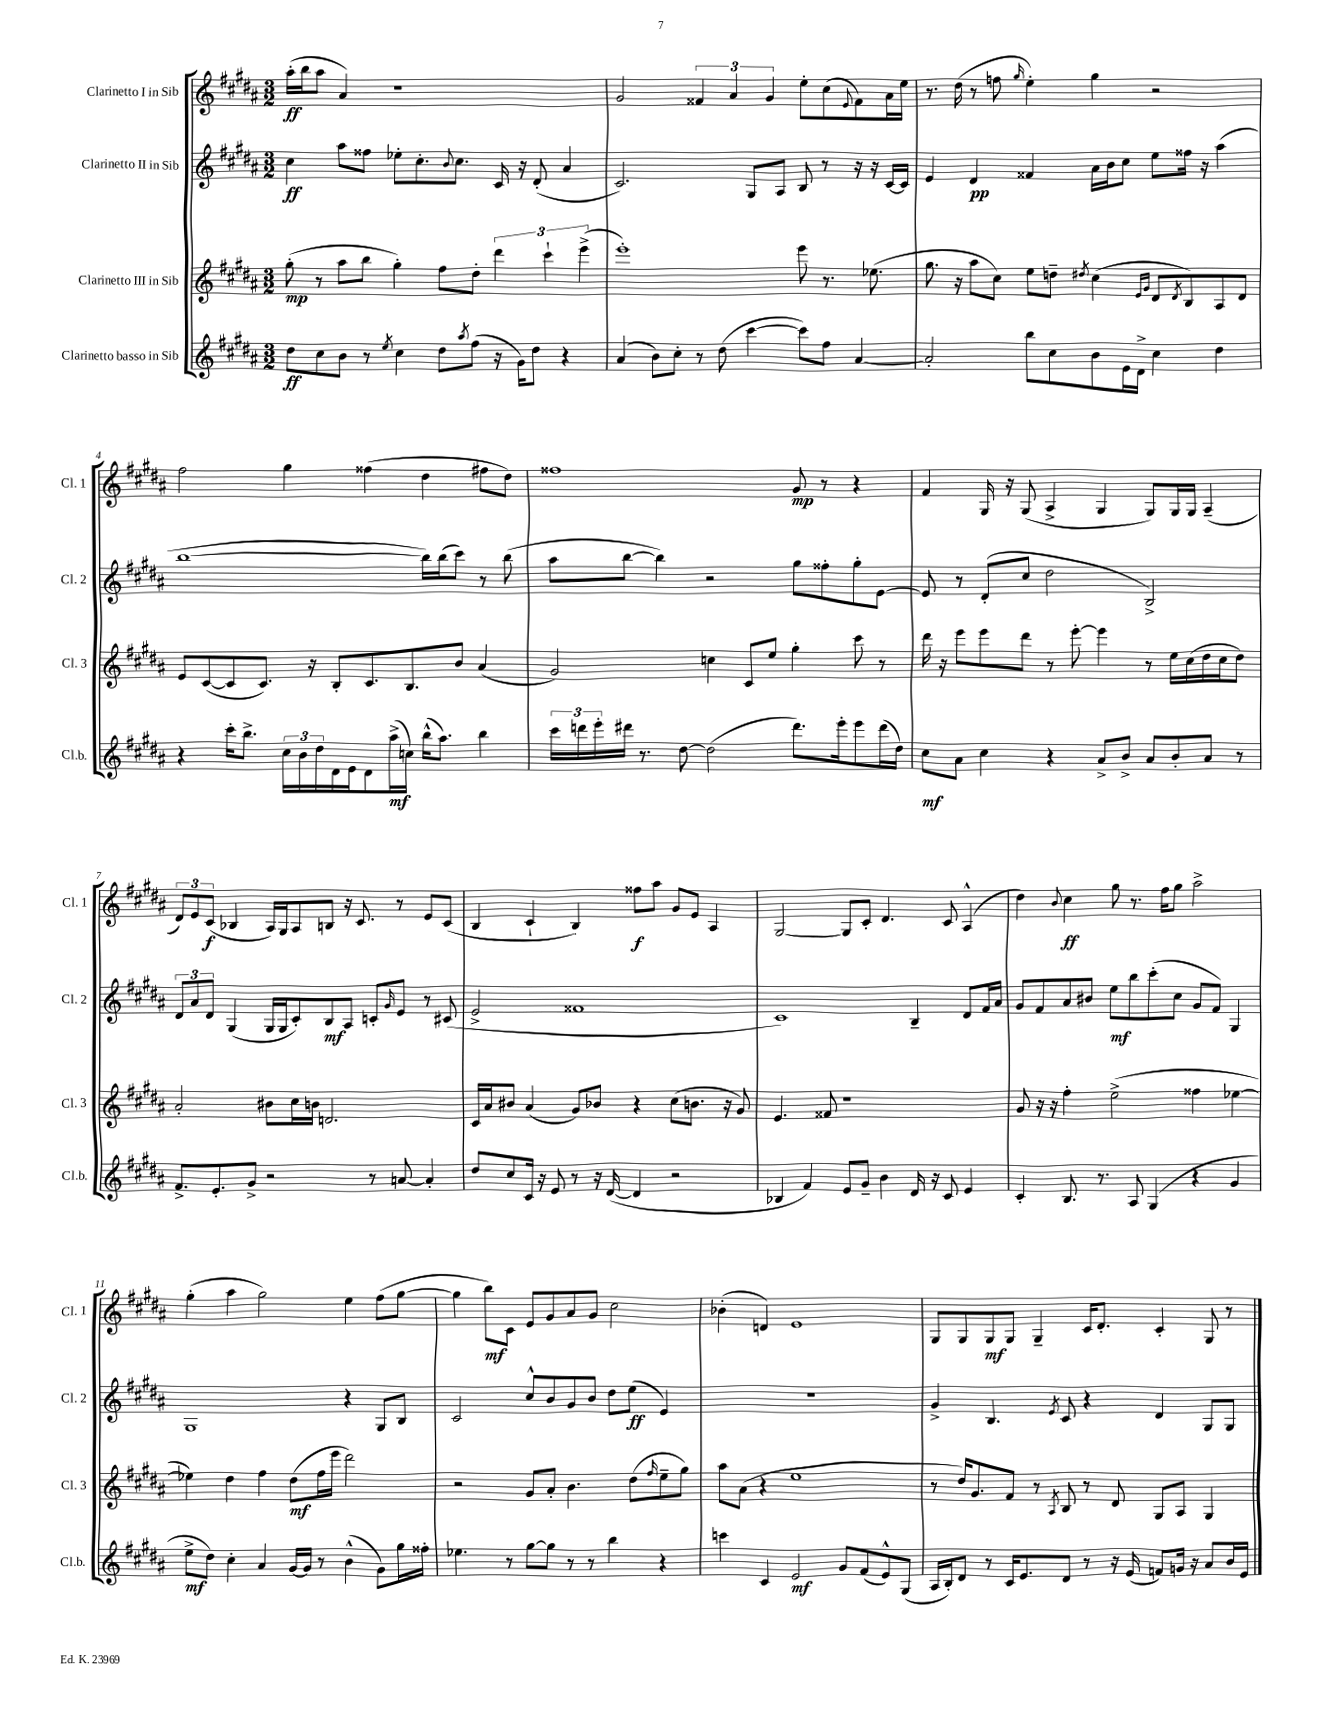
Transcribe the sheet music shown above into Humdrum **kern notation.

**kern	**kern	**kern	**kern
*staff4	*staff3	*staff2	*staff1
*clefG2	*clefG2	*clefG2	*clefG2
*k[f#c#g#d#a#]	*k[f#c#g#d#a#]	*k[f#c#g#d#a#]	*k[f#c#g#d#a#]
*M3/2	*M3/2	*M3/2	*M3/2
8dd#	(8gg#'	4cc#	(16aa#'
.	.	.	16bb
8cc#	8r	.	8aa#
8b	8aa#	8aa#	4a#)
8r	8bb	8ff##	.
8qee	.	.	.
4cc#	4gg#')	8ee-'	1r
.	.	8.cc#'	.
8dd#	8ff#	.	.
.	.	8qqb	.
.	.	8.cc#	.
8qaa#	.	.	.
(8ff#	8dd#'	.	.
16r	6ddd#	16c#	.
16g#)	.	16r	.
8dd#	.	(8d#'	.
.	6ccc#`	.	.
4r	.	4a#	.
.	(6eee^	.	.
=	=	=	=
(4a#	1eee')	2.c#)	2g#
8b)	.	.	.
8cc#'	.	.	.
8r	.	.	6f##
(8dd#	.	.	.
.	.	.	6a#
[4ccc#	.	8G#	.
.	.	.	6g#
.	.	8A#	.
8ccc#])	8eee	8B	8ee'
8ff#	8.r	8r	(8cc#
.	.	.	8qqe
[4a#	.	16r	8f##)
.	(8.ee-	16r	.
.	.	[16c#	16a#
.	.	16c#]	16ee
=	=	=	=
2a#']	8.gg#	4e	8.r
.	16r	.	(16dd#
.	8aa#	4d#	8r
.	8cc#)	.	8ff
.	.	.	16qqgg#
8bb	8ee	4f##	4ee')
8cc#	8dd~	.	.
.	8qdd#	.	.
8b	(4cc#	16a#	4gg#
.	.	16b	.
16e	.	8cc#	.
16d#^	.	.	.
.	16qqe	.	.
.	16qqg#	.	.
4cc#	8d#	8ee	2r
.	8qd#	.	.
.	8B)	16ff##	.
.	.	16r	.
4dd#	8A#	(4aa#	.
.	8d#	.	.
=	=	=	=
4r	8e	[1bb	2ff#
.	([8c#	.	.
16ccc#'	8c#]	.	.
8.bb^	.	.	.
.	8.c#)	.	.
24cc#	.	.	4gg#
24b	.	.	.
.	16r	.	.
24dd#	.	.	.
16d#	8B'	.	.
16e	.	.	.
8d#	8.c#	.	(4ff##
(16aa#^	.	.	.
16cc)	8.B	.	.
(16bb^^	.	16bb])	4dd#
8.aa#)	.	(16bb	.
.	8b	8ccc#)	.
4bb	(4a#	8r	8ff#
.	.	(8bb	8dd#)
=	=	=	=
24ccc#	2g#)	8aa#	1ff##
24ddd	.	.	.
24eee'	.	.	.
16ddd#	.	[8bb	.
8.r	.	.	.
.	.	4bb])	.
[8dd#	.	.	.
(2dd#]	4cc	2r	.
.	8c#	.	.
.	8ee	.	.
8.ddd#)	4gg#'	8gg#	8g#
.	.	8ff##'	8r
16eee'	.	.	.
8eee	8ccc#	8gg#'	4r
(16ddd#	8r	[8e	.
16dd#)	.	.	.
=	=	=	=
8cc#	16ddd#	8e]	4f#
.	16r	.	.
8a#	8eee	8r	.
4cc#	8eee	(8d#'	16G#
.	.	.	16r
.	8ddd#	8cc#	(8G#
4r	8r	2dd#	4A#^
.	[8eee'	.	.
8a#^	4eee]	.	4G#
8b^	.	.	.
8a#	8r	2B^)	8G#)
8b'	16ee	.	16G#
.	(16cc#	.	16G#
8a#	16dd#	.	(4A#~
.	16cc#	.	.
8r	8dd#)	.	.
=	=	=	=
8.f#^	2a#'	12d#	12d#)
.	.	12a#	12e
.	.	12d#	(12c#
8.e'	.	.	.
.	.	(4G#	4B-
8g#^	.	.	.
2r	8b#	16G#	16A#)
.	.	16G#	16G#
.	16cc#	8c#')	8A#
.	16b	.	.
.	2.d	8B	8B
.	.	8A#	16r
.	.	.	8.c#
8r	.	8c'	.
.	.	16qqg#	.
[8a	.	8e	8r
4a']	.	8r	8e
.	.	(8c#	(8c#
=	=	=	=
8dd#	16c#	2e^	4B
.	16a#	.	.
8cc#	8b#	.	.
16c#	(4a#	.	4c#`
16r	.	.	.
8e	.	.	.
8r	8g#)	1f##	4B)
16r	8b-	.	.
([16d#	.	.	.
4d#]	4r	.	8ff##
.	.	.	8aa#
2r	(8cc#	.	8g#
.	8.b	.	8e
.	.	.	4A#
.	16r	.	.
.	8g#)	.	.
=	=	=	=
4B-	4.e	1c#)	[2G#
4f#)	.	.	.
.	8f##	.	.
8e	1r	.	8G#]
8g#~	.	.	8c#'
4b	.	.	4.d#
16d#	.	4B~	.
16r	.	.	.
8c#	.	.	8c#
4e	.	8d#	(4A#^^
.	.	16f#	.
.	.	16a#	.
=	=	=	=
4c#'	8g#	8g#	4dd#)
.	16r	8f#	.
.	16r	.	.
.	.	.	8qqb
8.B	4ff#'	8a#	4cc#
.	.	8b#	.
8.r	.	.	.
.	(2ee^	8ee	8gg#
8A#	.	8bb	8.r
(4G#	.	(8ccc#'	.
.	.	.	16ff#
.	.	8cc#	8gg#
4r	4ff##	8g#	2aa#^
.	.	8f#)	.
4g#	[4ee-	4G#	.
=	=	=	=
8ee^	4ee-])	1G#	(4gg#'
8dd#)	.	.	.
4cc#'	4dd#	.	4aa#
4a#	4ff#	.	2gg#)
[16g#	(8dd#	.	.
16g#]	.	.	.
8r	16ff#	.	.
.	16eee	.	.
(4b^^	2ddd#)	4r	4ee
8g#)	.	8G#	(8ff#
16gg#	.	8B	[8gg#
16ff##'	.	.	.
=	=	=	=
4.ee-	2r	2c#	4gg#]
.	.	.	8bb)
8r	.	.	8c#
[8gg#	8g#	8cc#^^	8e
8gg#]	8a#'	8b	8g#
8r	4.b	8g#	8a#
8r	.	8b	8g#
4bb	.	8dd#	2cc#
.	(8dd#	(8ee	.
.	16qqff#	.	.
4r	8ee~	4e)	.
.	8gg#)	.	.
=	=	=	=
4ccc	8aa#	1.r	(4b-'
.	(8a#	.	.
4c#	4r	.	4d)
2e	1ee	.	1e
8g#	.	.	.
(8f#	.	.	.
8e^^)	.	.	.
(8G#	.	.	.
=	=	=	=
16A#	8r	4g#^	8G#
16B')	.	.	.
8d#	16dd#)	.	8G#
.	8.g#	.	.
8r	.	4.B	8G#
16c#	8f#	.	8G#
8.e	.	.	.
.	8r	.	4G#~
.	8qA#	8qe	.
8d#	8B	8c#	.
8r	8r	4r	16c#
.	.	.	8.d#'
16r	8d#	.	.
(16e	.	.	.
8f)	8G#	4d#	4c#'
16g	8A#	.	.
16r	.	.	.
8a#	4G#	8G#	8G#
16b	.	8G#	8r
16e	.	.	.
==	==	==	==
*-	*-	*-	*-
